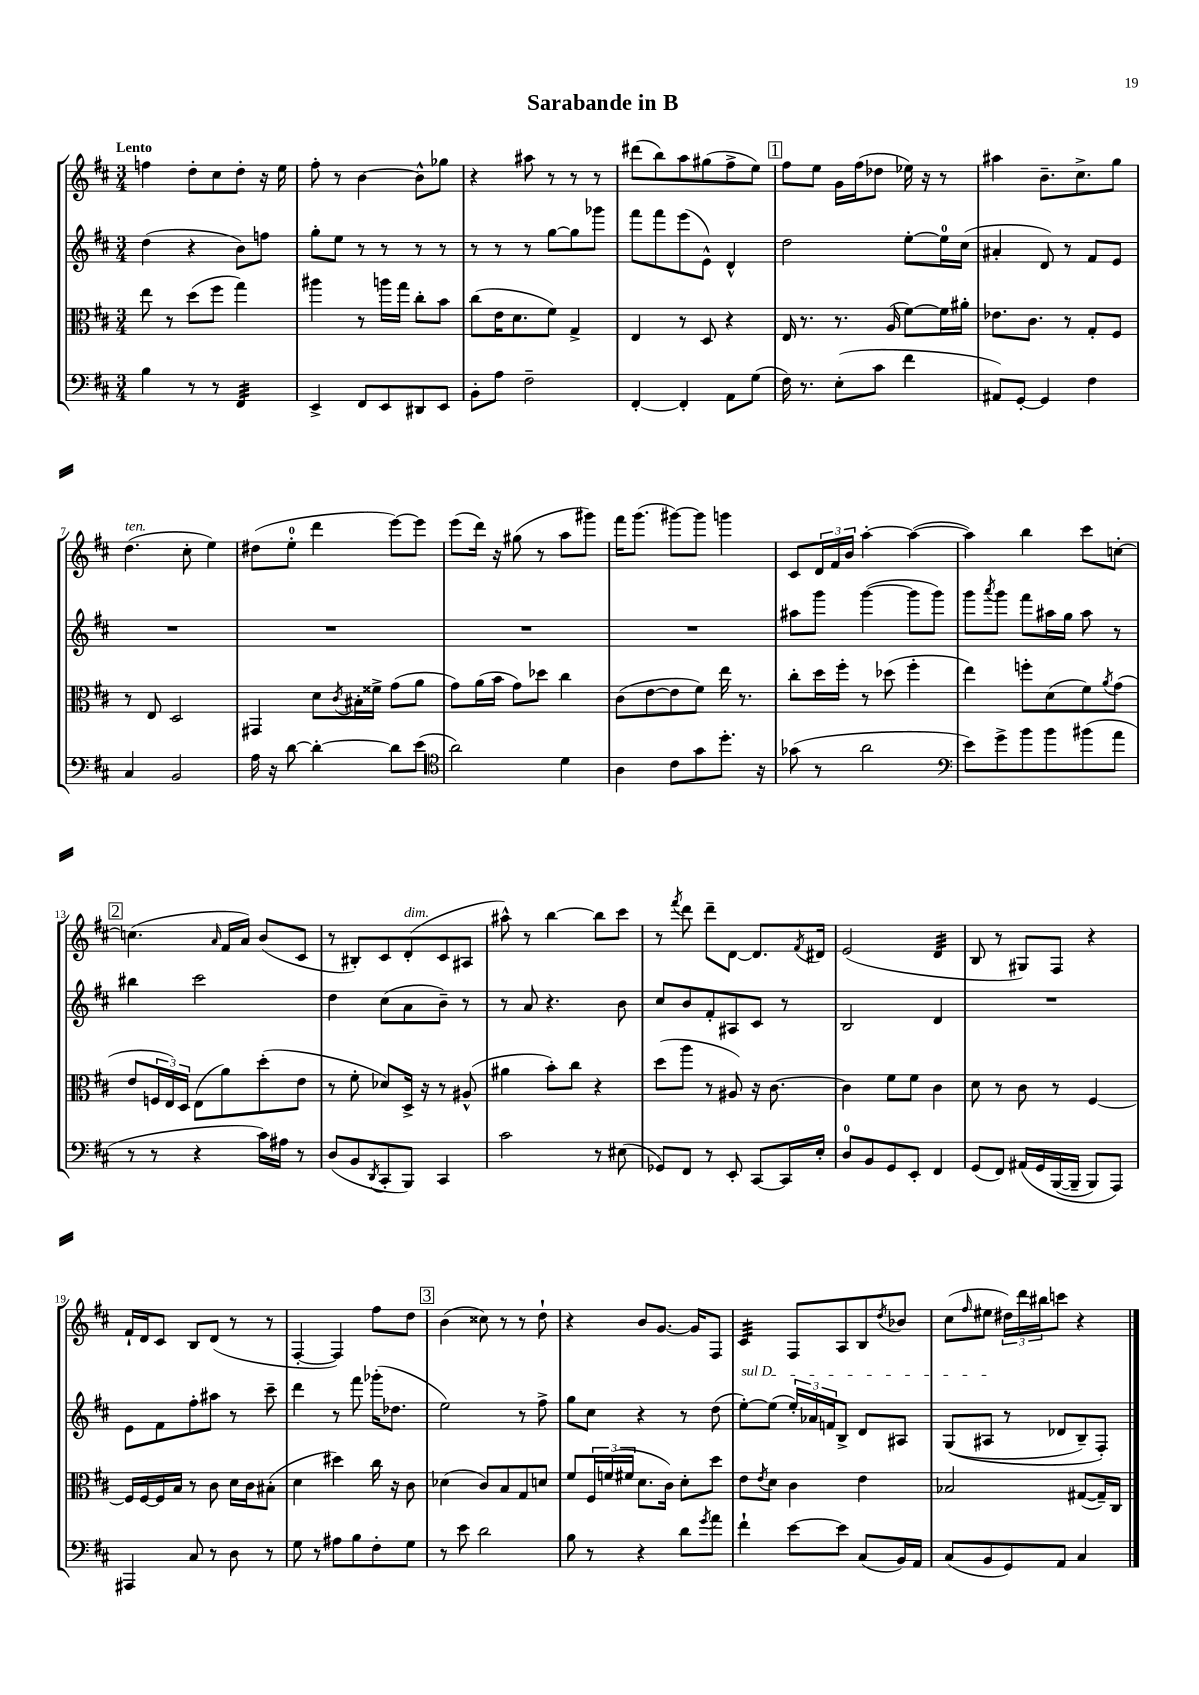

**kern	**kern	**kern	**kern
*staff4	*staff3	*staff2	*staff1
*clefF4	*clefC3	*clefG2	*clefG2
*k[f#c#]	*k[f#c#]	*k[f#c#]	*k[f#c#]
*M3/4	*M3/4	*M3/4	*M3/4
4B	8ee	(4dd	4ff
.	8r	.	.
8r	(8dd	4r	8dd'
8r	8ff#	.	8cc#
4FF#	4gg)	8b)	8dd'
.	.	8ff	16r
.	.	.	16ee
=	=	=	=
4EE^	4aa#	8gg'	8ff#'
.	.	8ee	8r
8FF#	8r	8r	[4b
8EE	16aa	8r	.
.	16gg	.	.
8DD#	8cc#'	8r	8b^^]
8EE	8b	8r	8gg-
=	=	=	=
8BB'	(8cc#	8r	4r
8A	16e	8r	.
.	8.d	.	.
2F#~	.	8r	8aa#
.	8f#)	[8gg	8r
.	4G^	8gg]	8r
.	.	8ggg-	8r
=	=	=	=
[4FF#'	4E	8fff#	(8ddd#
.	.	8fff#	8bb)
4FF#']	8r	(8eee	8aa
.	8D	8e^^)	(8gg#
8AA	4r	4d^^	8ff#^
(8G	.	.	8ee)
=	=	=	=
16F#)	16E	2dd	8ff#
8.r	8.r	.	.
.	.	.	8ee
(8E'	8.r	.	16g
.	.	.	(16ff#
8c#	.	.	8dd-
.	(16A	.	.
4f#	[8f#)	[8ee'	16ee-)
.	.	.	16r
.	16f#]	16ee]	8r
.	16a#'	(16cc#	.
=	=	=	=
8AA#)	8.e-	4a#'	4aa#
[8GG'	.	.	.
.	8.c#	.	.
4GG]	.	8d)	8.b~
.	8r	8r	.
.	.	.	8.cc#^
4F#	8G'	8f#	.
.	8F#	8e	8gg
=	=	=	=
4C#	8r	2.r	(4.dd
.	8E	.	.
2BB	2D	.	.
.	.	.	8cc#'
.	.	.	4ee)
=	=	=	=
16A	4GG#	2.r	(8dd#
16r	.	.	.
[8d	.	.	8ee'
4d'_	8d	.	4ddd
.	8qc#	.	.
.	16B#'	.	.
.	16f##^	.	.
8d]	(8g	.	[8eee)
(8e	8a	.	8eee]
=	=	=	=
*clefC4	*	*	*
2a)	8g)	2.r	(8eee
.	(16a	.	16ddd)
.	16b	.	16r
.	8g)	.	(8gg#
.	8dd-	.	8r
4d	4cc#	.	8aa
.	.	.	8ggg#)
=	=	=	=
4A	(8c#	2.r	16fff#
.	.	.	(8.ggg
.	[8e	.	.
8c#	8e]	.	[8ggg#)
8g	8f#)	.	8ggg#]
8.dd'	16ee	.	4ggg
.	8.r	.	.
16r	.	.	.
=	=	=	=
(8g-	8cc#'	8aa#	8c#
8r	16dd	8ggg	24d
.	.	.	24f#
.	16ff#'	.	.
.	.	.	24b
2a	8r	([4ggg	[4aa'
.	(8dd-	.	.
.	4ff#'	8ggg]	(4aa_
.	.	8ggg)	.
=	=	=	=
*clefF4	*	*	*
8e)	4ee)	8ggg	4aa])
.	.	8qaaa	.
8g^	.	8ggg	.
8b	8ff'	8fff#	4bb
8b	(8d	16aa#	.
.	.	16gg	.
(8b#	8f#)	8aa#	8ccc#
.	8qa	.	.
8a	(8g	8r	[8cc'
=	=	=	=
8r	8e	4bb#	(4.cc]
8r	24F	.	.
.	24E)	.	.
.	24D	.	.
4r	(8E	2ccc#	.
.	.	.	16qqa
.	8a)	.	16f#
.	.	.	16a)
16c#)	(8dd'	.	(8b
16A#	.	.	.
8r	8e	.	8c#
=	=	=	=
(8D	8r	4dd	8r
8BB	8f#'	.	8B#')
8qDD	.	.	.
8CC#'	8d-)	(8cc#	8c#
8BBB)	16D^	8a	(8d'
.	16r	.	.
4CC#	8r	8b~)	8c#
.	(8A#^^	8r	8A#
=	=	=	=
2c#	4a#	8r	8aa#^^)
.	.	8a	8r
.	8b')	4.r	[4bb
.	8cc#	.	.
8r	4r	.	8bb]
(8E#	.	8b	8ccc#
=	=	=	=
8GG-)	(8dd	8cc#	8r
.	.	.	8qfff#
8FF#	8aa	8b	8ddd
8r	8r	8f#'	8ddd~
8EE'	8A#)	8A#	[8d
[8CC#	16r	8c#	8.d]
.	[8.c#	.	.
16CC#]	.	8r	.
.	.	.	8qf#
16E'	.	.	16d#
=	=	=	=
8D	4c#]	2B	(2e
8BB	.	.	.
8GG	8f#	.	.
8EE'	8f#	.	.
4FF#	4c#	4d	4d
=	=	=	=
(8GG	8d	2.r	8B
8FF#)	8r	.	8r
&(16AA#	8c#	.	8G#)
16GG	.	.	.
([16BBB	8r	.	8F#
16BBB~]	.	.	.
8BBB)	[4F#	.	4r
8AAA&)	.	.	.
=	=	=	=
4AAA#	16F#]	8e	16f#`
.	[16F#	.	16d
.	16F#]	8f#	8c#
.	16B	.	.
8C#	8r	8ff#'	8B
8r	8c#	8aa#	(8d
8D	16d	8r	8r
.	16c#	.	.
8r	(8B#'	8ccc#~	8r
=	=	=	=
8G	4d	4ddd	[4F#'
8r	.	.	.
8A#	4dd#)	8r	4F#])
8B	.	8fff#	.
8F#'	16cc#	(16ggg-'	8ff#
.	16r	8.dd-	.
8G	8c#	.	8dd
=	=	=	=
8r	(4d-	2ee)	(4b
8e	.	.	.
2d	8c#)	.	8cc##)
.	8B	.	8r
.	8G	8r	8r
.	8d	8ff#^	8dd`
=	=	=	=
8B	8f#	8gg	4r
8r	24F#	8cc#	.
.	(24f	.	.
.	24f#	.	.
4r	8.d	4r	8b
.	.	.	[8.g
.	16c#)	.	.
8d	8d'	8r	.
.	.	.	16g]
8qg	.	.	.
8a	8dd	(8dd	8F#
=	=	=	=
4f#`	8e	[8ee')	4c#
.	8qe	.	.
.	8d	(8ee]	.
[8e	4c#	24ee')	8F#
.	.	24a-	.
.	.	24f	.
8e]	.	8B^	8A
(8C#	4e	8d	8B
.	.	.	8qdd
16BB)	.	8A#	8b-
16AA	.	.	.
=	=	=	=
(8C#	2B-	&((8G	(8cc#
.	.	.	16qqff#
8BB	.	8A#	8ee#
8GG)	.	8r	24dd#)
.	.	.	24ddd
.	.	.	24bb#
8AA	.	8d-	8ccc
4C#	([8G#	8B~)	4r
.	16G#~])	8F#'&)	.
.	16C#	.	.
==	==	==	==
*-	*-	*-	*-
